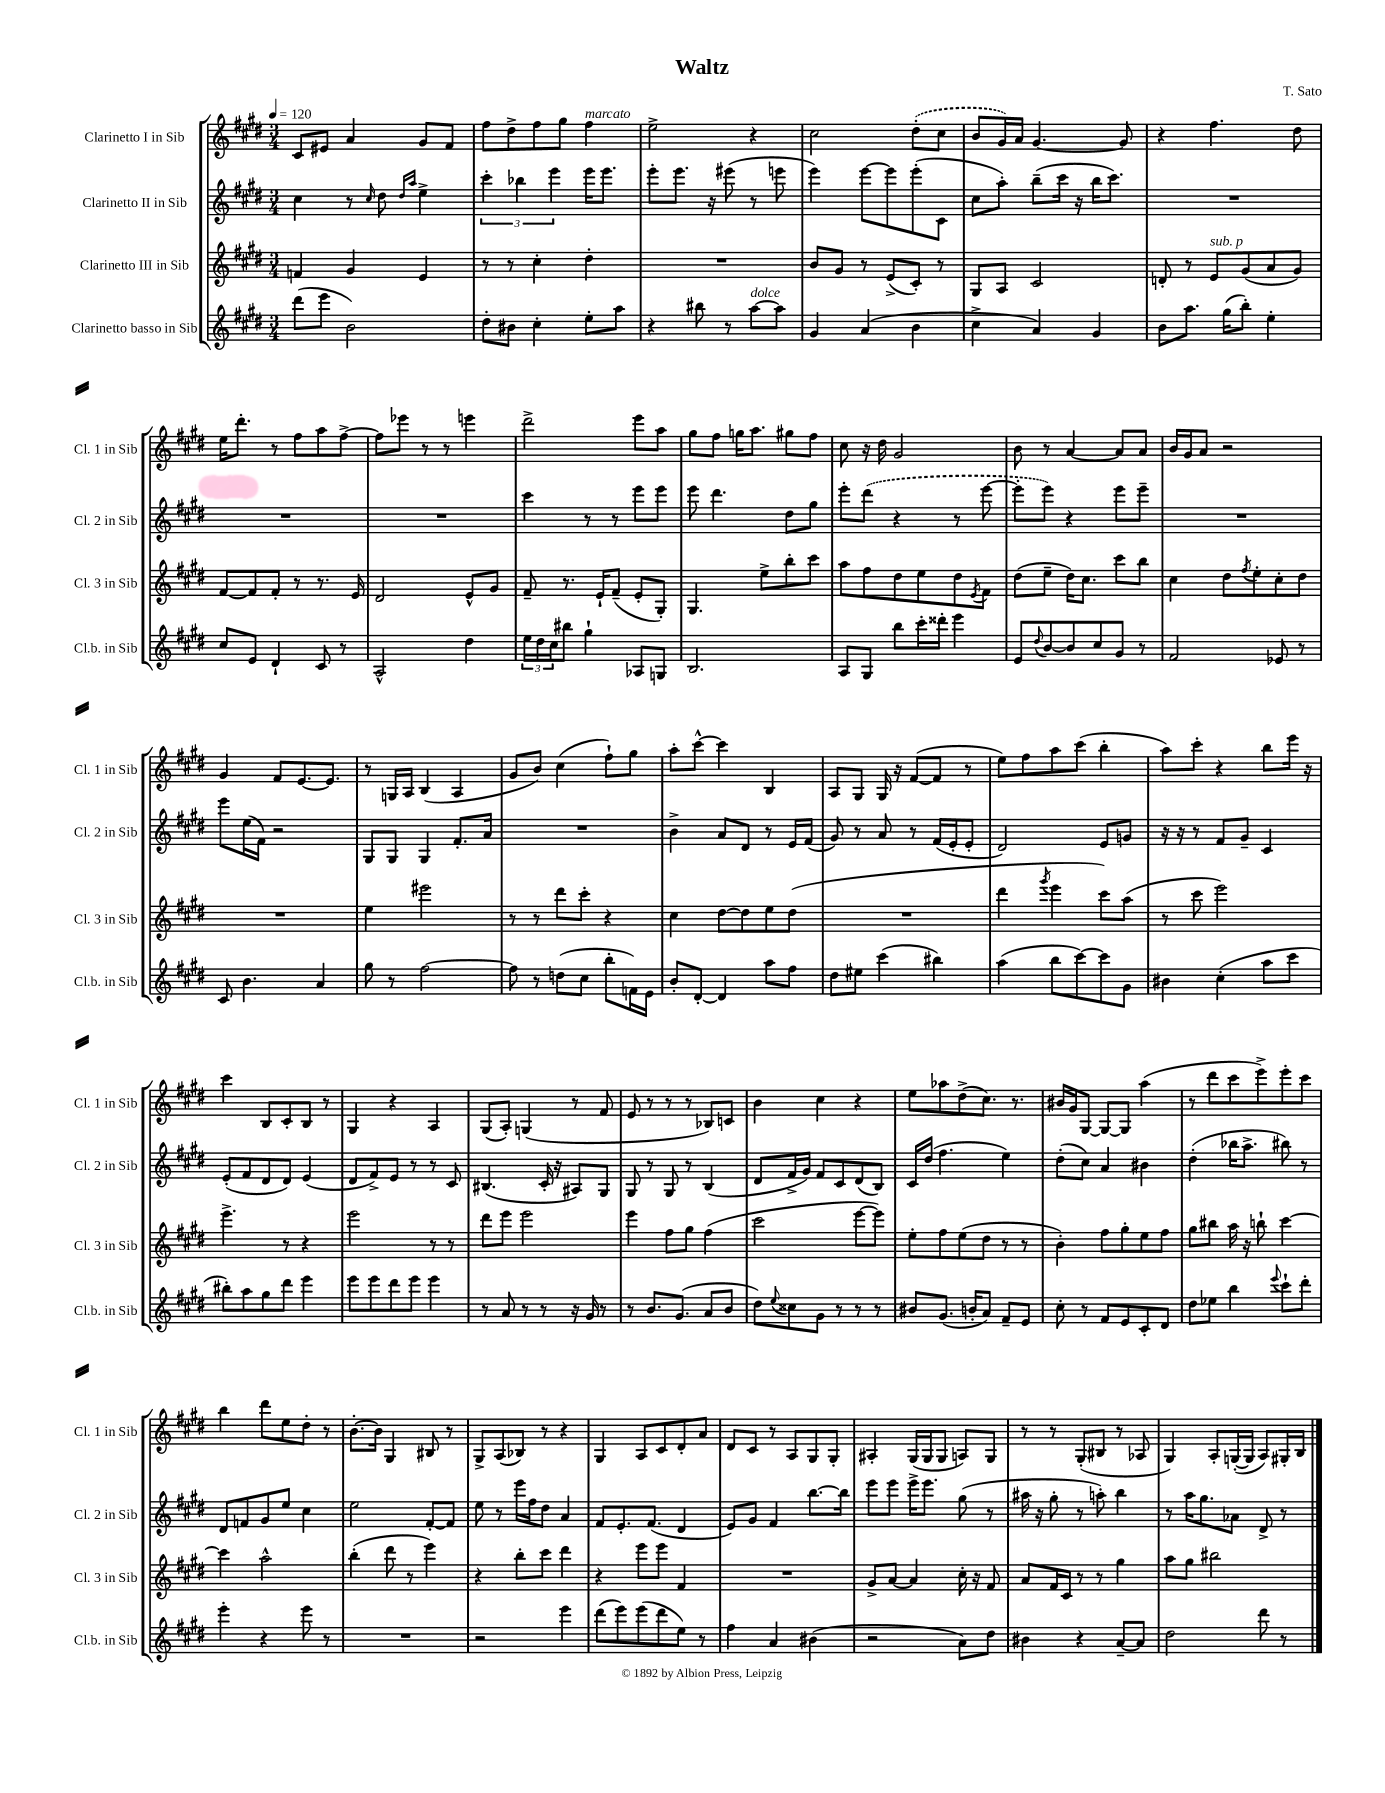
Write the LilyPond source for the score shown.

\header { title = "Waltz" composer = "T. Sato" }
<<
\new StaffGroup <<
\new Staff = "s0" \with { instrumentName = "Clarinetto I in Sib" shortInstrumentName = "Cl. 1 in Sib" } {
    \clef treble \key e \major \numericTimeSignature \time 3/4 \tempo 4 = 120
    cis'8 eis'8 a'4 gis'8 fis'8 |
    fis''8 dis''8-> fis''8 gis''8 fis''4^\markup { \italic "marcato" } |
    e''2-> r4 |
    cis''2 \once \slurDashed dis''8-.( cis''8 |
    b'8 gis'16) a'16 gis'4.~ gis'8 |
    r4 fis''4. dis''8 |
    e''16 dis'''8.-. r8 fis''8 a''8 fis''8~-> |
    fis''8 ees'''8 r8 r8 e'''4 |
    dis'''2-> e'''8 a''8 |
    gis''8 fis''8 g''16 a''8. gis''8 fis''8 |
    cis''8 r16 dis''16 gis'2 |
    b'8 r8 a'4~ a'8 a'8 |
    b'16 gis'16 a'8 r2 |
    gis'4 fis'8 e'8.~ e'8. |
    r8 g16 a16 b4( a4 |
    gis'8 b'8) cis''4( fis''8-!) gis''8 |
    a''8-. cis'''8~-^ cis'''4 b4 |
    a8 gis8 gis16 r16 fis'8~( fis'8 r8 |
    e''8) fis''8 a''8 cis'''8( b''4-. |
    a''8) cis'''8-. r4 b''8 e'''16 r16 |
    cis'''4 b8 cis'8-. b8 r8 |
    gis4 r4 a4 |
    gis8( a8-.) g4( r8 fis'8 |
    e'8 r8 r8 r8 bes8) c'8 |
    b'4 cis''4 r4 |
    e''8 aes''8 dis''8->( cis''8.) r8. |
    bis'16 gis'16 gis8~ gis8~ gis8 a''4( |
    r8 dis'''8 cis'''8 e'''8->) e'''8-. cis'''8 |
    b''4 dis'''8 e''8 dis''8-. r8 |
    b'8.~-. b'16 gis4 bis8 r8 |
    gis8-> a8( bes8) r8 r4 |
    gis4 a8 cis'8 dis'8-. a'8 |
    dis'8 cis'8 r8 a8 gis8 gis8-. |
    ais4-. gis16( gis16 gis8 a8) gis8 |
    r8 r8 gis8-.( bis8 r8 aes8 |
    gis4) a8-. g16~-.( g16 a8) gis16-. b16 \bar "|." |
}
\new Staff = "s1" \with { instrumentName = "Clarinetto II in Sib" shortInstrumentName = "Cl. 2 in Sib" } {
    \clef treble \key e \major \numericTimeSignature \time 3/4
    cis''4 r8 \grace { cis''16 } dis''8 \grace { dis''16 a''16 } e''4-> |
    \tuplet 3/2 { cis'''4-. bes''4 e'''4 } e'''16 e'''8. |
    e'''8-. e'''8. r16 eis'''8( r8 e'''8 |
    e'''4) e'''8~ e'''8 e'''8-.( cis'8 |
    cis''8 a''8-.) b''8--( cis'''16 r16 b''16 cis'''8.) |
    R2. |
    R2. |
    R2. |
    cis'''4 r8 r8 e'''8 e'''8 |
    e'''8 dis'''4. dis''8 gis''8 |
    e'''8-. \once \slurDashed dis'''8( r4 r8 e'''8~ |
    e'''8-. e'''8) r4 e'''8 e'''8-- |
    R2. |
    e'''8 e''16( fis'16) r2 |
    gis8 gis8 gis4 fis'8.-. a'16 |
    R2. |
    b'4-> a'8 dis'8 r8 e'16 fis'16( |
    gis'8) r8 a'8 r8 fis'16( e'16-. e'8-. |
    dis'2) e'8 g'8 |
    r16 r16 r8 fis'8 gis'8-- cis'4 |
    e'8-.( fis'8 dis'8 dis'8) e'4( |
    dis'8 fis'8->) e'8 r8 r8 cis'8 |
    bis4.( cis'16-. r16 ais8) gis8 |
    gis8 r8 gis8 r8 b4( |
    dis'8 fis'16-> gis'16) fis'8 cis'8 dis'8( b8) |
    cis'16 dis''16( fis''4. e''4) |
    dis''8-.( cis''8) a'4 bis'4 |
    dis''4-.( bes''16 a''8.-> bis''8) r8 |
    dis'8 f'8 gis'8 e''8 cis''4 |
    e''2 fis'8~-. fis'8 |
    e''8 r8 e'''16 fis''16 dis''8 a'4 |
    fis'8 e'8.-. fis'8.( dis'4 |
    e'8) gis'8 fis'4 b''8.~ b''16 |
    e'''8 e'''8 e'''16-> e'''8. gis''8( r8 |
    ais''16 r16 gis''8-. r8 a''8-.) b''4 |
    r8 a''16 gis''8. aes'8 dis'8-> r8 \bar "|." |
}
\new Staff = "s2" \with { instrumentName = "Clarinetto III in Sib" shortInstrumentName = "Cl. 3 in Sib" } {
    \clef treble \key e \major \numericTimeSignature \time 3/4
    f'4 gis'4 e'4 |
    r8 r8 cis''4-. dis''4-. |
    R2. |
    b'8 gis'8 r8 e'8->( cis'8-.) r8 |
    gis8 a8 cis'2 |
    d'8-. r8 e'8^\markup { \italic "sub. p" } gis'8( a'8 gis'8) |
    fis'8~ fis'8 fis'8-. r8 r8. e'16 |
    dis'2 e'8-^ gis'8 |
    fis'8-- r8. e'16-! fis'8--( e'8-. gis8-.) |
    gis4. e''8-> b''8-. cis'''8 |
    a''8 fis''8 dis''8 e''8 dis''8 \acciaccatura { e'8 } fis'8 |
    dis''8( e''8-- dis''16) cis''8. cis'''8 b''8 |
    cis''4 dis''8 \acciaccatura { fis''8 } e''8-. cis''8-. dis''8 |
    R2. |
    e''4 eis'''2 |
    r8 r8 dis'''8 cis'''8-. r4 |
    cis''4 dis''8~ dis''8 e''8 dis''8( |
    R2. |
    dis'''4 \acciaccatura { gis'''8 } e'''4 cis'''8) a''8( |
    r8 cis'''8 e'''2) |
    e'''4.-> r8 r4 |
    e'''2 r8 r8 |
    dis'''8 e'''8 e'''2 |
    e'''4 fis''8 gis''8 fis''4( |
    cis'''2 e'''8~ e'''8) |
    e''8-. fis''8 e''8( dis''8 r8 r8 |
    b'4-.) fis''8 gis''8-. e''8 fis''8 |
    gis''8 bis''8 a''16 r16 b''8-! cis'''4~ |
    cis'''4 a''2-^ |
    b''4-.( dis'''8 r8 e'''4) |
    r4 b''8-. cis'''8 dis'''4 |
    r4 e'''8 e'''8 fis'4 |
    R2. |
    gis'8-> a'8~ a'4 cis''16-. r16 fis'8 |
    a'8 fis'16 cis'16 r8 r8 gis''4 |
    a''8 gis''8 bis''2 \bar "|." |
}
\new Staff = "s3" \with { instrumentName = "Clarinetto basso in Sib" shortInstrumentName = "Cl.b. in Sib" } {
    \clef treble \key e \major \numericTimeSignature \time 3/4
    dis'''8( e'''8 b'2) |
    dis''8-. bis'8 cis''4-. e''8-. a''8 |
    r4 bis''8 r8 a''8~^\markup { \italic "dolce" } a''8 |
    gis'4 a'4( b'4 |
    cis''4-> a'4) gis'4 |
    b'8 a''8. gis''16( b''8-.) e''4-. |
    cis''8 e'8 dis'4-! cis'8 r8 |
    a2-^ dis''4 |
    \tuplet 3/2 { e''16 dis''16 cis''16 } bis''8 gis''4-! aes8 g8 |
    b2. |
    a8 gis8 b''8 cis'''16-. disis'''16-. e'''4 |
    e'8 \appoggiatura { dis''8 } b'8~ b'8 cis''8 gis'8 r8 |
    fis'2 ees'8 r8 |
    cis'8 b'4. a'4 |
    gis''8 r8 fis''2~ |
    fis''8 r8 d''8( cis''8 b''8-. f'16) e'16 |
    b'8-. dis'8~-. dis'4 a''8 fis''8 |
    dis''8 eis''8 cis'''4( bis''4) |
    a''4( b''8 cis'''8~) cis'''8 gis'8 |
    bis'4 cis''4-.( a''8 cis'''8 |
    bis''8-.) a''8 gis''8 dis'''8 e'''4 |
    e'''8 e'''8 dis'''8 e'''8 e'''4 |
    r8 a'8 r8 r8 r16 gis'16 r8 |
    r8 b'8. gis'8.( a'8 b'8 |
    dis''8) \appoggiatura { e''8 } cisis''8 gis'8 r8 r8 r8 |
    bis'8 gis'8.( b'16-. a'8) fis'8-- e'8 |
    cis''8-. r8 fis'8 e'8 cis'8-. dis'8 |
    dis''8 ees''8 b''4 \appoggiatura { e'''8 } cis'''8-! dis'''8-. |
    e'''4-. r4 e'''8 r8 |
    R2. |
    r2 e'''4 |
    dis'''8( e'''8) e'''8( dis'''8 e''8) r8 |
    fis''4 a'4 bis'4( |
    r2 a'8) dis''8 |
    bis'4 r4 a'8~-- a'8 |
    dis''2 dis'''8 r8 \bar "|." |
}
>>
>>
\layout { \context { \Score \remove "Bar_number_engraver" } }
